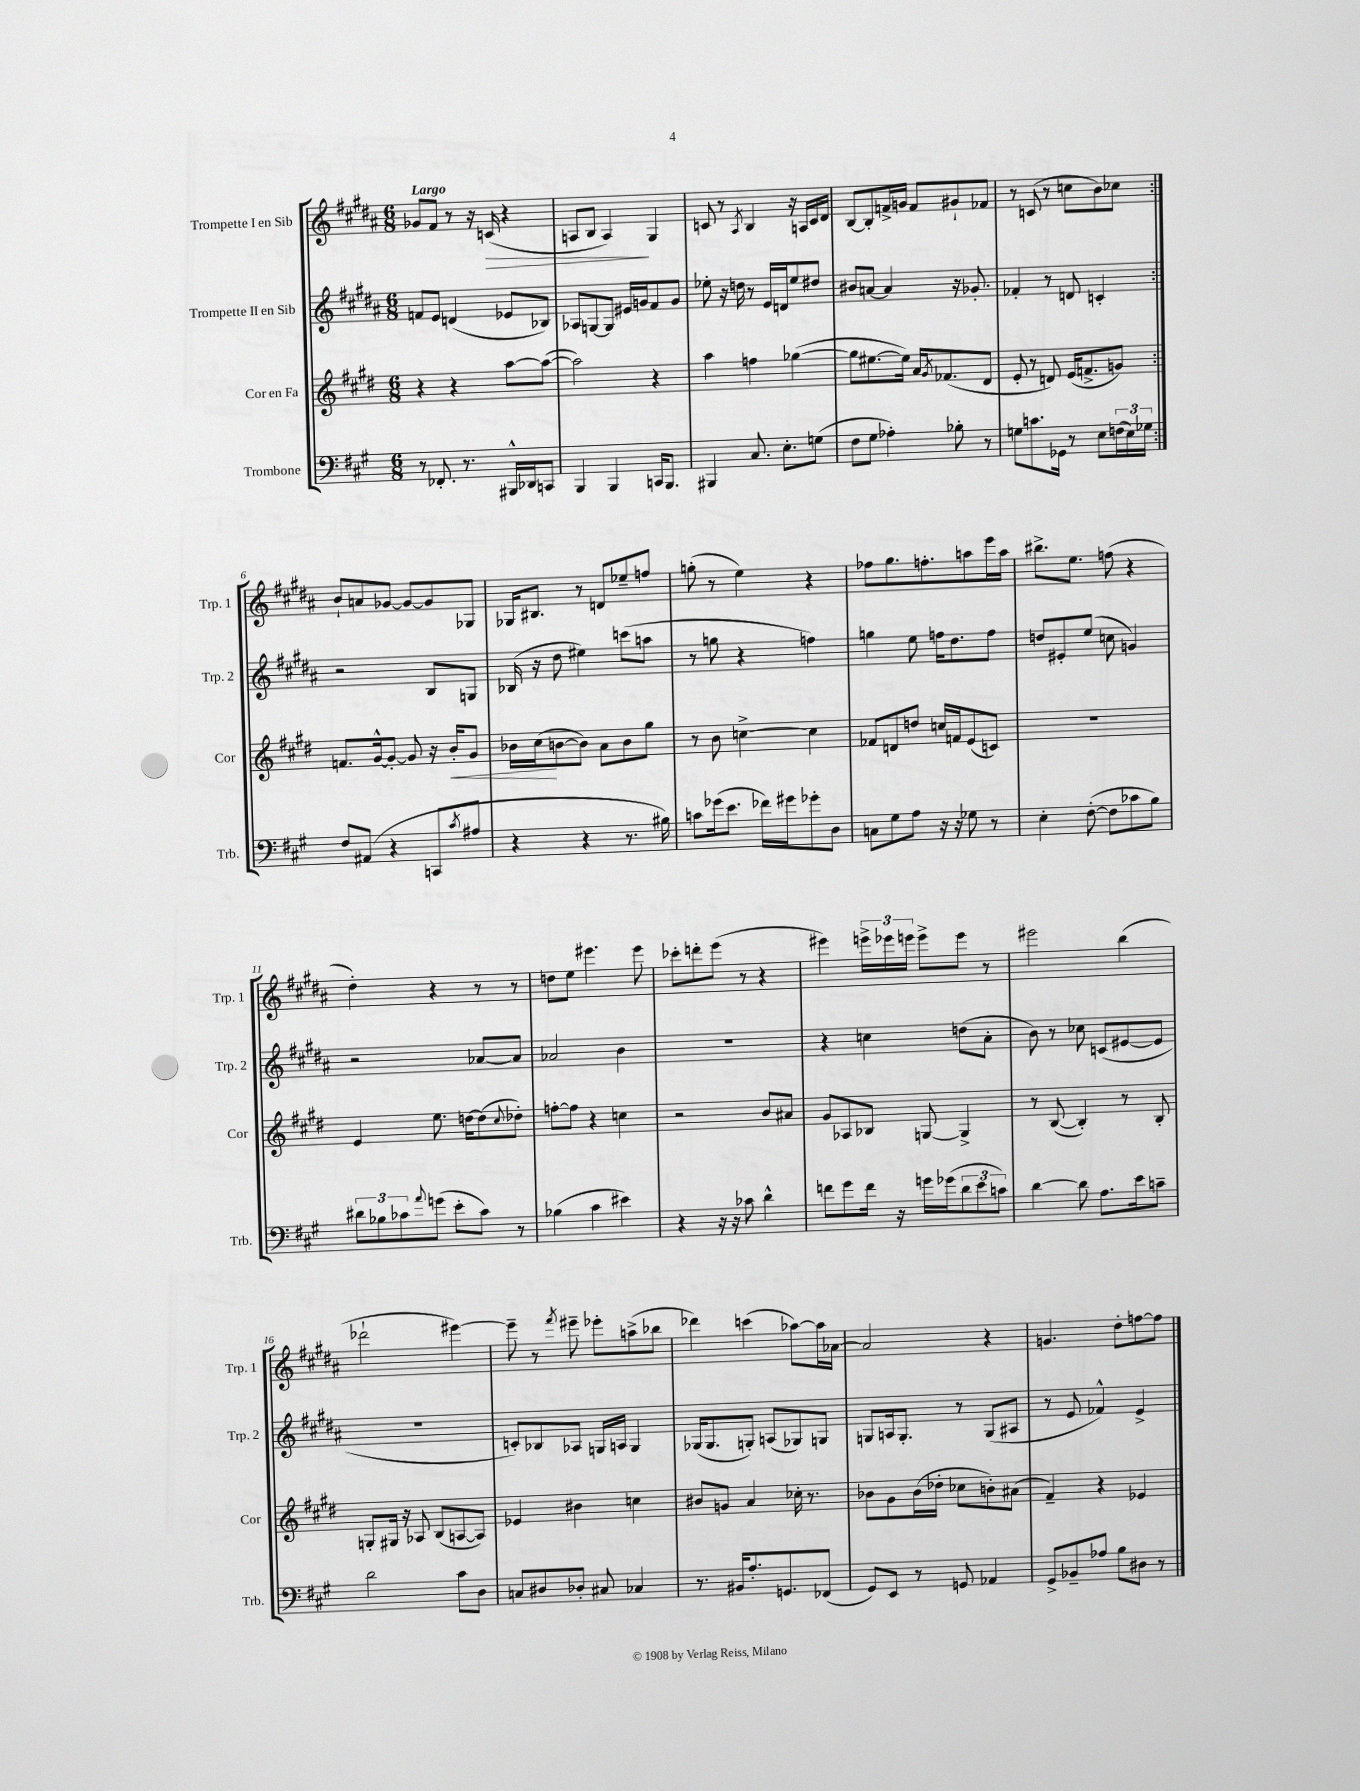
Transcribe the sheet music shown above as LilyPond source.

<<
\new StaffGroup <<
\new Staff = "s0" \with { instrumentName = "Trompette I en Sib" shortInstrumentName = "Trp. 1" } {
    \clef treble \key b \major \numericTimeSignature \time 6/8 \tempo "Largo"
    \repeat volta 2 { ges'8 fis'8 r8 r16 c'16\>( r4 |
    a8 b8 a4\!) gis4 |
    c'8 r8 \acciaccatura { ais8 } b4 r16 a16 c'16 dis'16 |
    b8~ b8-. f'16-> g'16 f'8 gis'8-! fes'8 |
    r8 c'8( r8 c''8 b'8) ces''8 | }
    b'8-! a'8 ges'8~ ges'8~ ges'8 ges8 |
    ges16 bis8. r8 d'8 ees''8-- f''8 |
    g''8-.( r8 e''4) r4 |
    fes''8 gis''8. f''8.-. a''8 e'''16 a''16 |
    bis''8.-> e''8. f''8( r4 |
    dis''4-.) r4 r8 r8 |
    d''8 e''8 eis'''4. eis'''8 |
    ces'''8-. d'''8-. e'''8( r8 r4 |
    eis'''4) \tuplet 3/2 { e'''16-> ees'''16 e'''16 } e'''8-> e'''8 r8 |
    eis'''2 b''4( |
    des'''2-! eis'''4~) |
    eis'''8-- r8 \acciaccatura { fis'''8 } eis'''8-- ees'''8-. a''8->( bes''8 |
    des'''4) c'''4( aes''8~) aes''16 aes'16~ |
    aes'2 r4 |
    g'4. dis''8-. f''8~ f''8 \bar "|." |
}
\new Staff = "s1" \with { instrumentName = "Trompette II en Sib" shortInstrumentName = "Trp. 2" } {
    \clef treble \key b \major \numericTimeSignature \time 6/8
    \repeat volta 2 { f'8 e'8 d'4( ees'8 bes8) |
    aes8 g8~ g8 eis'16 g'16 fis'8 g'8 |
    ees''8-. r16 d''16 r8 e'16 d'16 ees''8 dis''8 |
    bis'8 a'8~ a'4 r16 ges'8.-. |
    fes'4-. r8 d'8 c'4-. | }
    r2 b8 g8 |
    bes16( r16 dis''8 eis''4) c'''8( a''8 |
    r8 g''8 r4 f''4) |
    g''4 e''8 f''16 dis''8. f''8 |
    d''8 eis'8-. e''8( c''8 g'4) |
    r2 aes'8~ aes'8 |
    aes'2 b'4 |
    R2. |
    r4 c''4 d''8( ais'8-. |
    b'8) r8 ces''8 c'8( eis'8~ eis'8 |
    R2. |
    c'8-.) bes8 aes8 g16 a16 g4 |
    ges16( ges8. g8-.) a8( ges8) g8 |
    g8 a16 g8.-. r8 g8( ais8 |
    r8 e'8 fes'4-^) e'4-> \bar "|." |
}
\new Staff = "s2" \with { instrumentName = "Cor en Fa" shortInstrumentName = "Cor" } {
    \clef treble \key e \major \numericTimeSignature \time 6/8
    \repeat volta 2 { r4 r4 a''8~ a''8~( |
    a''2) r4 |
    a''4 f''4 ges''4~( |
    ges''8 eis''8.~ eis''16) a'16 \acciaccatura { gis'8 } fes'8.( dis'8 |
    e'8-. r8 d'8) e'16( f'8.-> g'8) | }
    f'8. gis'16~-^ gis'8~-. gis'8 r16 b'16-.\< gis'8 |
    bes'16 cis''16\!( b'8~ b'8) a'8 b'8 gis''8 |
    r8 b'8 c''4~-> c''4 |
    fes'8 d'8 d''8 c''16 f'16 e'8( c'8) |
    R2. |
    e'4 e''8. d''16~ d''8( \appoggiatura { cis''8 } des''8-.) |
    f''8~-. f''8 r4 c''4 |
    r2 b'8 ais'8 |
    gis'8 aes8 bes8 g8~ g4-> |
    r8 b8~( b4-.) r8 b8-. |
    g8-. gis16 r16 aes8 b8( a8~ a8) |
    ees'4 bis'4 c''4 |
    bis'8 g'8 a'4 ces''16-. r8. |
    bes'8 gis'8 bes'16( des''16-. ces''8 b'8-.) ais'8( |
    fis'4--) r4 ees'4 \bar "|." |
}
\new Staff = "s3" \with { instrumentName = "Trombone" shortInstrumentName = "Trb." } {
    \clef bass \key a \major \numericTimeSignature \time 6/8
    \repeat volta 2 { r8 fes,8.-. r8. bis,,16-^ des,16 c,8 |
    b,,4 b,,4 c,16 b,,8. |
    bis,,4 cis8. e8.-. g8( |
    fis8 gis8 aes4-.) bes8-. r8 |
    g8 c'8. ges,16 r8 e8 \tuplet 3/2 { f16( e16) ges16 } | }
    fis8 ais,8( r4 c,8 \acciaccatura { cis'8 } ais8 |
    r4 r4 r8. bis16) |
    c'8 ges'16( e'8. fes'16) gis'16 ges'8-. d8 |
    c8 gis8 a8 r16 r16 ges8 r8 |
    e4-. fis8~-.( fis8 ces'8 b8) |
    \tuplet 3/2 { dis'8 bes8 ces'8 } \appoggiatura { a'8 } g'8( e'8-. ces'8) r8 |
    bes4( cis'4 eis'4) |
    r4 r16 r16 ces'8 d'4-^ |
    f'8 gis'8 f'16 r16 g'16 ges'16( \tuplet 3/2 { d'8 e'8 c'8) } |
    d'4~ d'8 a8. e'16 c'8-- |
    d'2 cis'8 d8 |
    c8 dis8 des8-. cis8 ces4 |
    r8. bis,16 a8.-. g,8. fes,8( |
    gis,8) e,8 r8 g,8 aes,4 |
    gis,8-> bes,8-- aes8 b8 dis8 r8 \bar "|." |
}
>>
>>
